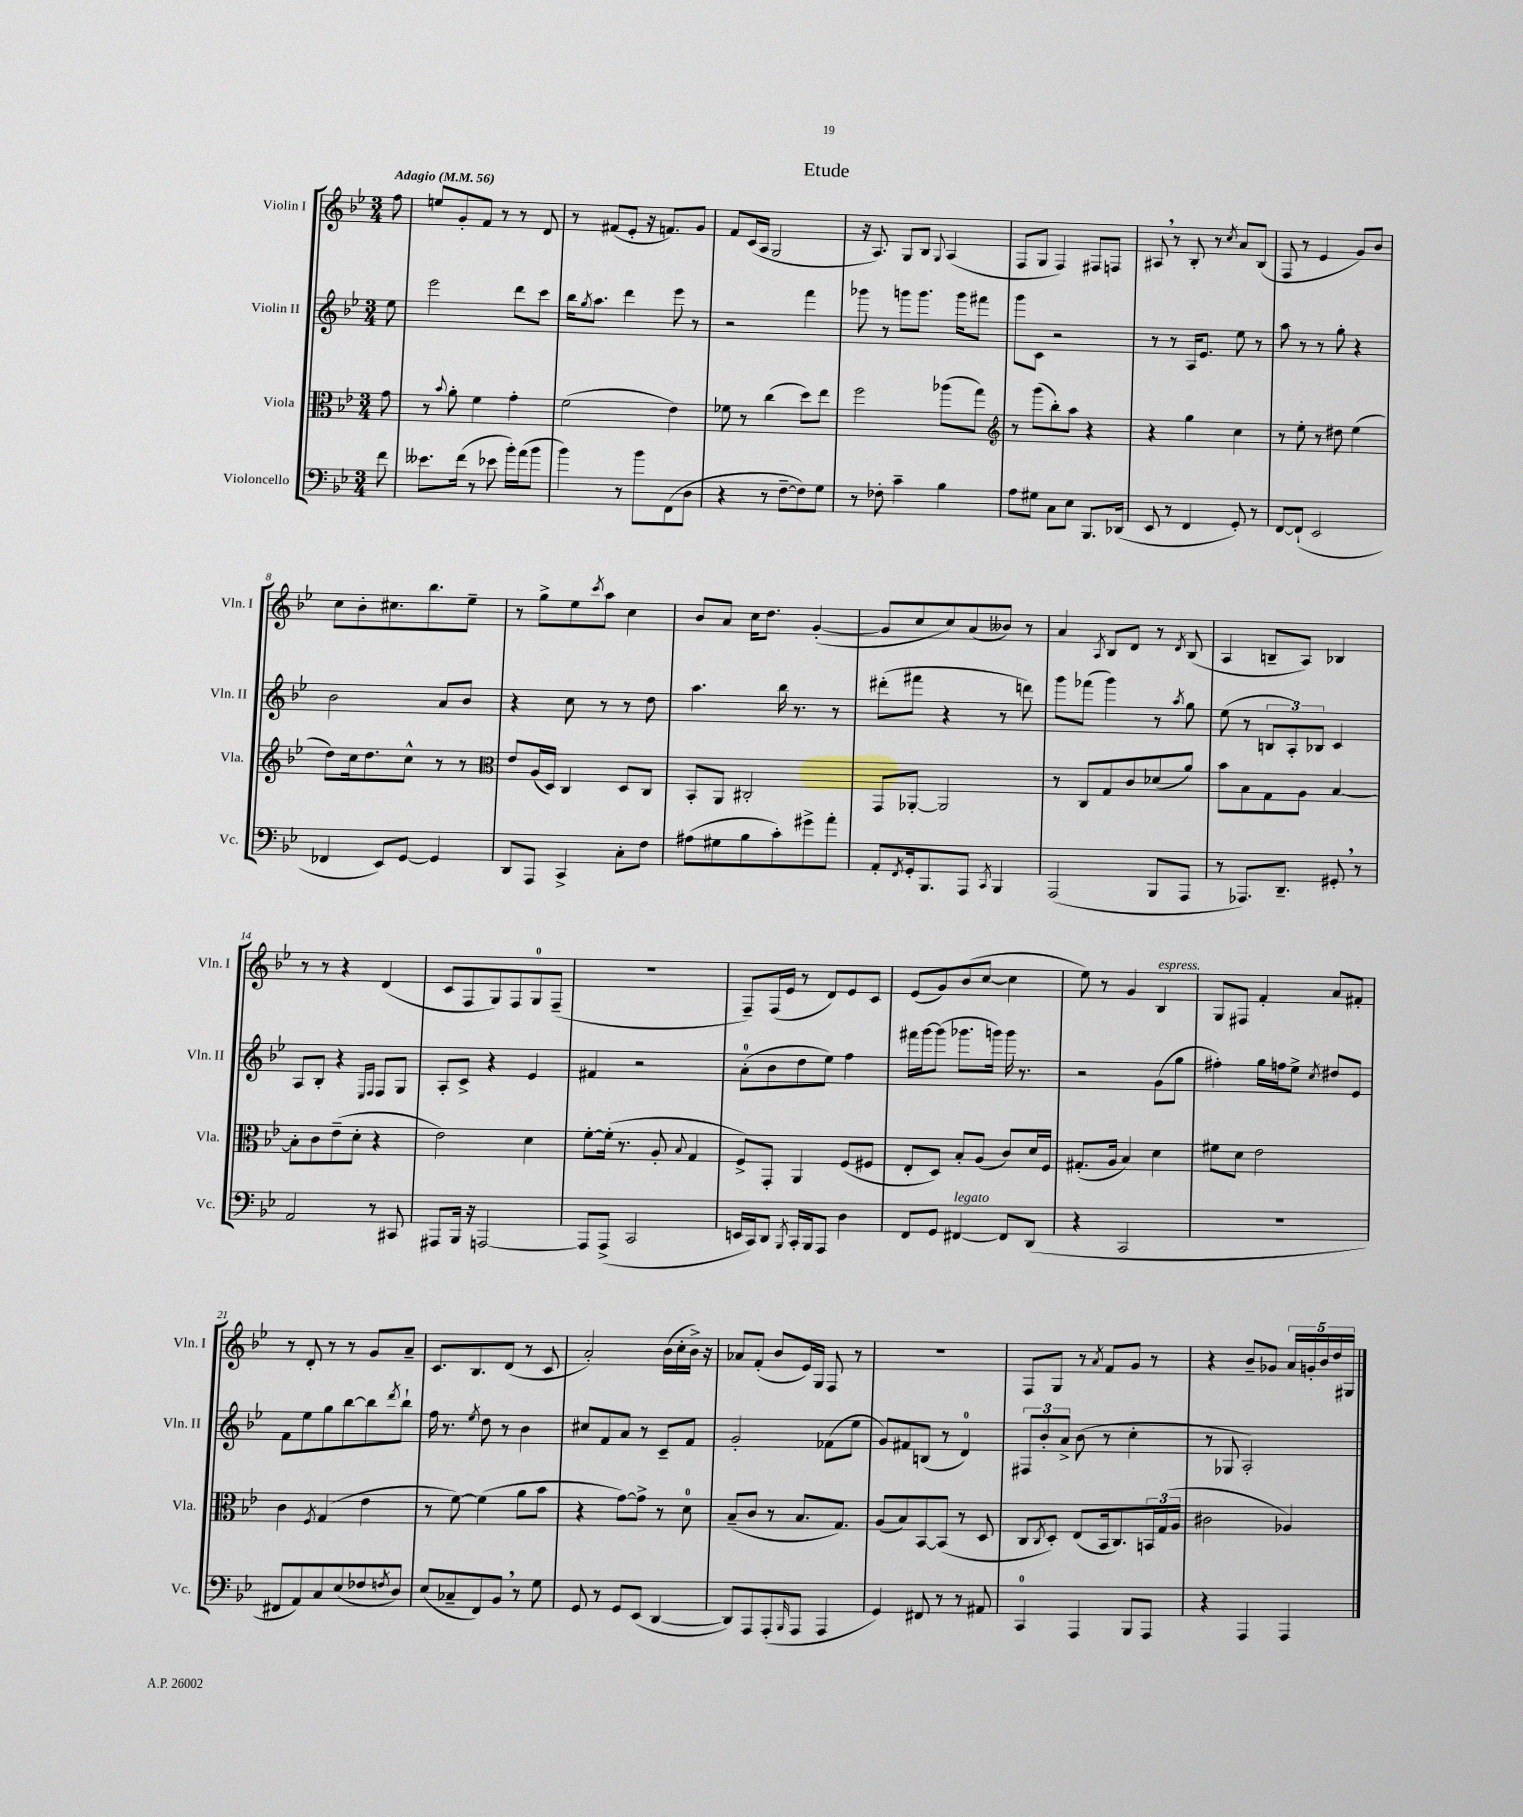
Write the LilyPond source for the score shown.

\header { title = "Etude" }
<<
\new StaffGroup <<
\new Staff = "s0" \with { instrumentName = "Violin I" shortInstrumentName = "Vln. I" } {
    \clef treble \key bes \major \numericTimeSignature \time 3/4 \partial 8 \tempo "Adagio" 4 = 56
    f''8 |
    e''8 g'8-. f'8 r8 r8 d'8 |
    r8 fis'8( ees'8-. r16 f'8.) g'8 |
    f'8 c'16( a16 g2 |
    r16 a8.) g8 bes8 \appoggiatura { g8 } a4( |
    f8 g8 f4) fis8 f8 |
    ais8 \breathe r8 bes8-. r8 \acciaccatura { c''8 } a'8 bes8( |
    f8 r8 ees'4 g'8) bes'8 |
    c''8 bes'8-. cis''8. bes''8. ees''8-- |
    r8 g''8-> ees''8 \acciaccatura { c'''8 } a''8 c''4 |
    bes'8 a'8 c''16 d''8. g'4~-.( |
    g'8 c''8 c''8) a'8( beses'8) r8 |
    a'4 \acciaccatura { a8 } bes8 d'8 r8 \acciaccatura { d'8 } bes8( |
    a4 b8-- a8) bes4 |
    r8 r8 r4 d'4( |
    c'8 f8 g8) f8 g8-0 f8--( |
    R2. |
    f8--) f16( ees'16 r8 d'8) ees'8 c'8 |
    ees'8( g'8) bes'8( c''8~ c''4 |
    ees''8) r8 g'4 bes4^\markup { \italic "espress." } |
    g8 fis8 f'4-. a'8 fis'8-. |
    r8 d'8-. r8 r8 g'8 a'8-- |
    c'8. bes8. d'8( r8 c'8 |
    a'2-.) bes'16( c''16-. bes'16->) r16 |
    aes'8 f'8-.( bes'8 ees'16) g16 f8 r8 |
    R2. |
    f8 g8 r8 \acciaccatura { a'8 } f'8 g'8 r8 |
    r4 bes'8-- ges'8 \tuplet 5/4 { a'16 g'16-. bes'16 d''16 gis16 } \bar "|." |
}
\new Staff = "s1" \with { instrumentName = "Violin II" shortInstrumentName = "Vln. II" } {
    \clef treble \key bes \major \numericTimeSignature \time 3/4 \partial 8
    ees''8 |
    ees'''2 d'''8 c'''8 |
    bes''16 \acciaccatura { g''8 } a''8. d'''4 ees'''8 r8 |
    r2 f'''4 |
    ges'''8 r8 g'''8 g'''8. g'''16 fis'''8 |
    g'''8 c'8 r2 |
    r8 r8 a16 ees'8. ees''8 r8 |
    a''8 r8 r8 g''8-. r4 |
    bes'2 a'8 bes'8 |
    r4 c''8 r8 r8 d''8 |
    a''4. bes''16 r8. r8 |
    dis'''8-.( fis'''8 r4 r8 d'''8) |
    g'''8 fes'''8( g'''4) r8 \acciaccatura { a''8 } g''8 |
    ees''8( r8 \tuplet 3/2 { b8 a8-.) bes8 } c'4 |
    a8 bes8-. r4 \grace { ees16 f16 } f8 g8 |
    a8-. c'8-> r4 ees'4 |
    fis'4 r2 |
    a'8-0-.( bes'8 d''8 ees''8) f''4 |
    fis'''16 g'''16~ g'''8( ges'''8. g'''16) g'''16 r8. |
    r2 g'8( g''8 |
    fis''4-.) g''16 f''16 ees''8-> \acciaccatura { c''8 } dis''8 ees'8 |
    f'8 ees''8 g''8 bes''8~ bes''8 \acciaccatura { d'''8 } bes''8-! |
    f''16 r8. \acciaccatura { ees''8 } d''8 r8 bes'4 |
    cis''8 f'8 a'8 r8 c'8-- f'8 |
    g'2-. fes'8( ees''8 |
    g'8) fis'8 b8( r8 d'4-0) |
    \tuplet 3/2 { fis8 bes'8-. a'8-> } bes'8( r8 c''4-. |
    r8 ges8 a2-.) \bar "|." |
}
\new Staff = "s2" \with { instrumentName = "Viola" shortInstrumentName = "Vla." } {
    \clef alto \key bes \major \numericTimeSignature \time 3/4 \partial 8
    g'8 |
    r8 \appoggiatura { bes'8 } a'8-. f'4 g'4-. |
    f'2( ees'4) |
    fes'8 r8 c''4( d''8) ees''8 |
    f''2 aes''8( g''8) |
    \clef treble r8 g'''8( bes''8-.) a''8 r4 |
    r4 g''4 c''4 |
    r8 ees''8-. r8 dis''8 ees''4( |
    d''8) c''16 d''8. c''8-^ r8 r8 |
    \clef alto ees'8 a16( d16) c4 d8 c8 |
    bes,8-. a,8 cis2-. |
    g,8 aes,8~-. aes,2 |
    r8 c8 g8 c'8 des'8( a'8) |
    bes'8 bes8 g8 a8 bes4~ |
    bes8-. c'8 ees'8--( d'8-. r4 |
    ees'2) d'4 |
    f'8~-. f'16-.( r8. a8-. \appoggiatura { bes8 } g4 |
    f8->) g,8-. a,4 f8( fis8 |
    ees8-. d8) bes8-. a8( c'8) d'16 f16 |
    gis8.-.( a16 bes4) d'4 |
    fis'8 d'8 ees'2 |
    c'4 \acciaccatura { f8 } g4( ees'4 |
    r8 f'8~) f'4( a'8 bes'8 |
    r4 g'8~) g'8-> r8 d'8-0 |
    bes8--( c'8 r8 bes8. g8.) |
    a8( bes8) bes,8~ bes,8( r8 d8 |
    c8 \acciaccatura { c8 } d8-.) ees8( bes,16 c8.) \tuplet 3/2 { b,16 g16( a16 } |
    cis'2 aes4) \bar "|." |
}
\new Staff = "s3" \with { instrumentName = "Violoncello" shortInstrumentName = "Vc." } {
    \clef bass \key bes \major \numericTimeSignature \time 3/4 \partial 8
    f'8 |
    eeses'8. f'16( r8 ees'8 bes'16-.) a'16( bes'8 |
    bes'4) r8 bes'8 f,8( d8 |
    r4 r8 f8~-- f8) g8 |
    r8 fes8-. c'4-- bes4 |
    a8 gis8 c8 ees8 bes,,8. des,16( |
    ees,8 r8 f,4 g,8-.) r8 |
    f,8~ f,8-!( ees,2 |
    fes,4 ees,8) g,8~ g,4 |
    d,8 a,,8 c,4-> c8-. f8 |
    ais8( gis8 bes8 c'8-.) gis'8-> a'8-. |
    a,8-. \acciaccatura { f,8 } g,16-. bes,,8. a,,8 \acciaccatura { c,8 } bes,,4 |
    a,,2( bes,,8 a,,8 |
    r8 aes,,8.) d,8.-- gis,8-. \breathe r8 |
    a,2 r8 cis,8 |
    ais,,8 bes,,16 r16 a,,2~ |
    a,,8 a,,8->( c,2 |
    e,16 c,16) d,8 \acciaccatura { bes,,8 } c,16-. bes,,16 a,,8 d4 |
    f,8 g,8 fis,4~^\markup { \italic "legato" } fis,8 d,8( |
    r4 c,2 |
    R2. |
    fis,8 a,8) c8 ees8( fes8 \acciaccatura { f8 } d8) |
    ees8( ces8-- f,8) bes,8 \breathe r8 g8 |
    g,8 r8 g,8 ees,8( d,4~ |
    d,8) a,,8 a,,8-.( \grace { bes,,16 } a,,8 a,,4 |
    g,4) fis,8 r8 r8 ais,8 |
    c,4-0 a,,4 bes,,8 a,,8 |
    r4 a,,4 a,,4 \bar "|." |
}
>>
>>
